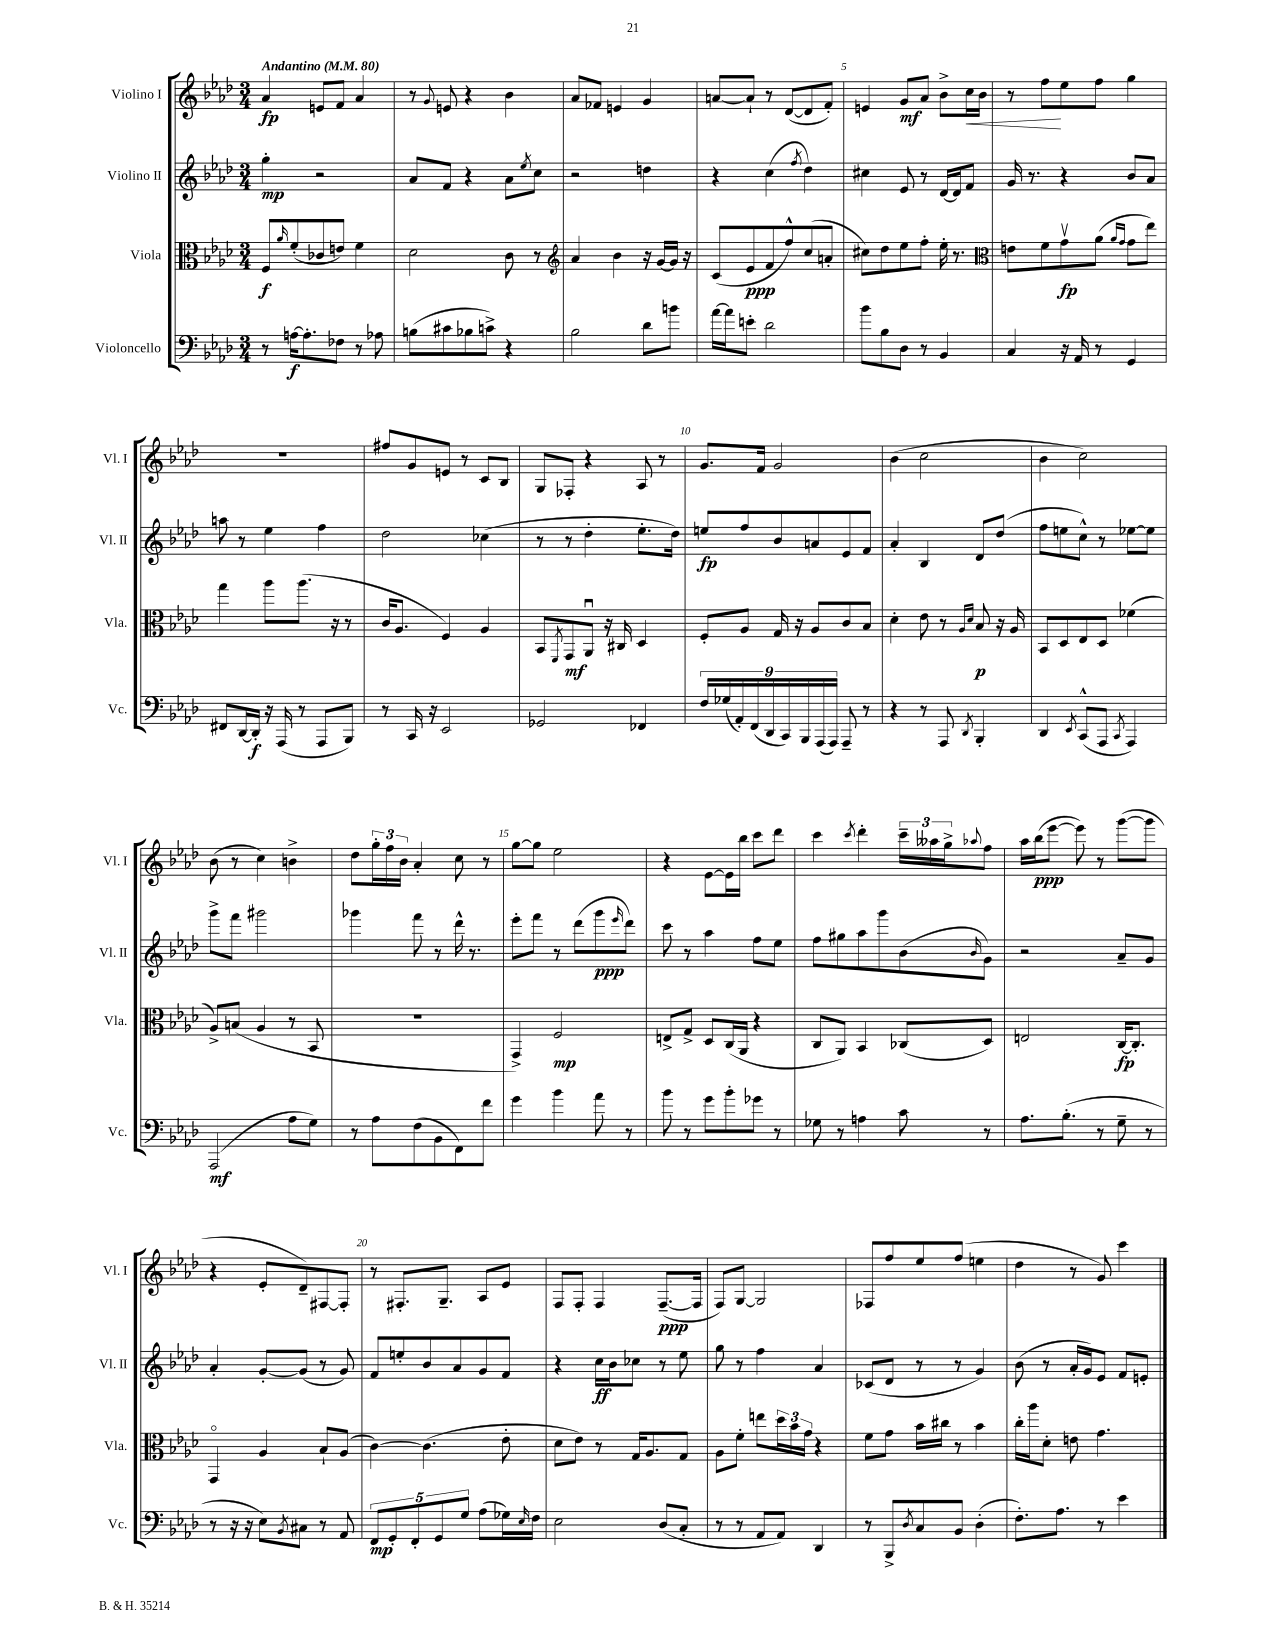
<<
\new StaffGroup <<
\new Staff = "s0" \with { instrumentName = "Violino I" shortInstrumentName = "Vl. I" } {
    \clef treble \key aes \major \numericTimeSignature \time 3/4 \tempo "Andantino" 4 = 80
    aes'4\fp e'8 f'8 aes'4 |
    r8 \appoggiatura { g'8 } e'8 r4 bes'4 |
    aes'8 fes'8 e'4 g'4 |
    a'8~ a'8-! r8 des'8~( des'8 f'8-.) |
    e'4 g'8\mf aes'8 bes'8-> c''16\< bes'16 |
    r8 f''8\! ees''8 f''8 g''4 |
    R2. |
    fis''8 g'8 e'8 r8 c'8 bes8 |
    g8 fes8-. r4 aes8 r8 |
    g'8. f'16 g'2 |
    bes'4( c''2 |
    bes'4 c''2) |
    bes'8( r8 c''4) b'4-> |
    des''8 \tuplet 3/2 { g''16-. f''16 bes'16 } aes'4-. c''8 r8 |
    g''8~ g''8 ees''2 |
    r4 ees'8~ ees'16 bes''16 c'''8 des'''8 |
    c'''4 \acciaccatura { c'''8 } des'''4-. \tuplet 3/2 { c'''16-- aeses''16 g''16-> } \appoggiatura { aes''8 } f''8 |
    aes''16 bes''16\ppp( ees'''8~ ees'''8) r8 g'''8~( g'''8 |
    r4 ees'8-. des'8--) fis8~ fis8-. |
    r8 fis8.-. g8.-- aes8 ees'8 |
    f8 f8-. f4 f8.~--\ppp( f16 |
    f8) g8~ g2 |
    fes8 f''8 ees''8 f''8( e''4 |
    des''4 r8 g'8) c'''4 \bar "|." |
}
\new Staff = "s1" \with { instrumentName = "Violino II" shortInstrumentName = "Vl. II" } {
    \clef treble \key aes \major \numericTimeSignature \time 3/4
    g''4-.\mp r2 |
    aes'8 f'8 r4 aes'8 \acciaccatura { ees''8 } c''8 |
    r2 d''4 |
    r4 c''4( \acciaccatura { f''8 } des''4) |
    cis''4 ees'8 r8 des'16~ des'16 f'8 |
    g'16 r8. r4 bes'8 aes'8 |
    a''8 r8 ees''4 f''4 |
    des''2 ces''4( |
    r8 r8 des''4-. ees''8.-. des''16) |
    e''8\fp f''8 bes'8 a'8 ees'8 f'8 |
    aes'4-. bes4 des'8 des''8( |
    f''8 e''8 c''8-^) r8 ees''8~ ees''8 |
    g'''8-> f'''8 gis'''2 |
    ges'''4 f'''8 r8 des'''16-^ r8. |
    ees'''8-. f'''8 r8 des'''8( g'''8\ppp \grace { ees'''16 } des'''8) |
    c'''8 r8 aes''4 f''8 ees''8 |
    f''8 gis''8 aes''8 g'''8 bes'8( \grace { bes'16 } g'8) |
    r2 aes'8-- g'8 |
    aes'4-. g'8~-. g'8( r8 g'8) |
    f'8 e''8-. bes'8 aes'8 g'8 f'8 |
    r4 c''16\ff bes'16 ces''8 r8 ees''8 |
    g''8 r8 f''4 aes'4 |
    ces'8( des'8 r8 r8 g'4) |
    bes'8( r8 aes'16-. g'16) ees'8 f'8 e'8-. \bar "|." |
}
\new Staff = "s2" \with { instrumentName = "Viola" shortInstrumentName = "Vla." } {
    \clef alto \key aes \major \numericTimeSignature \time 3/4
    f8\f \grace { aes'16 } f'8-.( ces'8 e'8) f'4 |
    des'2 c'8 r8 |
    \clef treble aes'4 bes'4 r16 g'16~ g'16 r16 |
    c'8( ees'8\ppp f'8 f''8-^) c''8( a'8-. |
    cis''8) des''8 ees''8 f''8-. ees''16-. r8. |
    \clef alto e'8 f'8 g'8\upbow\fp aes'8( \grace { aes'16 g'16 } g'8 ees''8) |
    g''4 aes''8 aes''8.( r16 r8 |
    c'16 aes8. f4) aes4 |
    bes,8 \acciaccatura { f,8 } g,8\mf aes,8\downbow r16 cis16 des4 |
    f8-. aes8 g16 r16 aes8 c'8 bes8 |
    des'4-. ees'8 r8 \grace { aes16 des'16 } bes8\p r16 aes16 |
    bes,8 des8 ees8 des8 fes'4( |
    aes8->) b8( aes4 r8 bes,8 |
    R2. |
    g,4->) f2\mp |
    e8-> g8-> des8 c16( aes,16 r4 |
    c8 aes,8) bes,4 ces8( des8) |
    e2 c16~\fp c8.-. |
    g,4\flageolet aes4 bes8-! aes8( |
    c'4~) c'4.( ees'8-. |
    des'8 ees'8) r8 g16 aes8. g8 |
    aes8 f'8-. e''8 \tuplet 3/2 { des''16 bes'16 g'16 } r4 |
    f'8 g'8 bes'16 cis''16 r8 bes'4 |
    c''16-. aes''16 des'8-. e'8 g'4. \bar "|." |
}
\new Staff = "s3" \with { instrumentName = "Violoncello" shortInstrumentName = "Vc." } {
    \clef bass \key aes \major \numericTimeSignature \time 3/4
    r8 a16~\f a8.-. fes8 r8 aes8 |
    b8( cis'8 bes8 c'8->) r4 |
    bes2 des'8 b'8 |
    aes'16~ aes'16 e'8-. des'2 |
    bes'8 bes8 des8 r8 bes,4 |
    c4 r16 aes,16 r8 g,4 |
    fis,8 des,16~ des,16-.\f r16 aes,,16( r8 aes,,8 bes,,8) |
    r8 c,16 r16 ees,2 |
    ges,2 fes,4 |
    \tuplet 9/8 { f16 ges16( aes,16-.) f,16( des,16 c,16) bes,,16 aes,,16( aes,,16) } aes,,8-- r8 |
    r4 r8 aes,,8 \acciaccatura { des,8 } bes,,4-. |
    des,4 \acciaccatura { ees,8 } c,8-^( aes,,8 \acciaccatura { c,8 } aes,,4) |
    aes,,2\mf( aes8 g8) |
    r8 aes8 f8( bes,8 f,8) f'8 |
    g'4 bes'4 aes'8 r8 |
    bes'8 r8 g'8 bes'8-. ges'8 r8 |
    ges8 r8 a4 c'8 r8 |
    aes8. bes8.-.( r8 g8-- r8 |
    r8 r16 r16 ees8) \acciaccatura { bes,8 } cis8 r8 aes,8 |
    \tuplet 5/4 { f,8\mp g,8-. f,8-. g,8 g8 } aes8( ges16) \grace { ees16 } f16 |
    ees2 des8( c8-. |
    r8 r8 aes,8 aes,8) des,4 |
    r8 bes,,8-> \acciaccatura { des8 } c8 bes,8 des4-.( |
    f8.-.) aes8. r8 ees'4 \bar "|." |
}
>>
>>
\layout { \context { \Score \override BarNumber.break-visibility = ##(#f #t #t) barNumberVisibility = #(every-nth-bar-number-visible 5) } }
